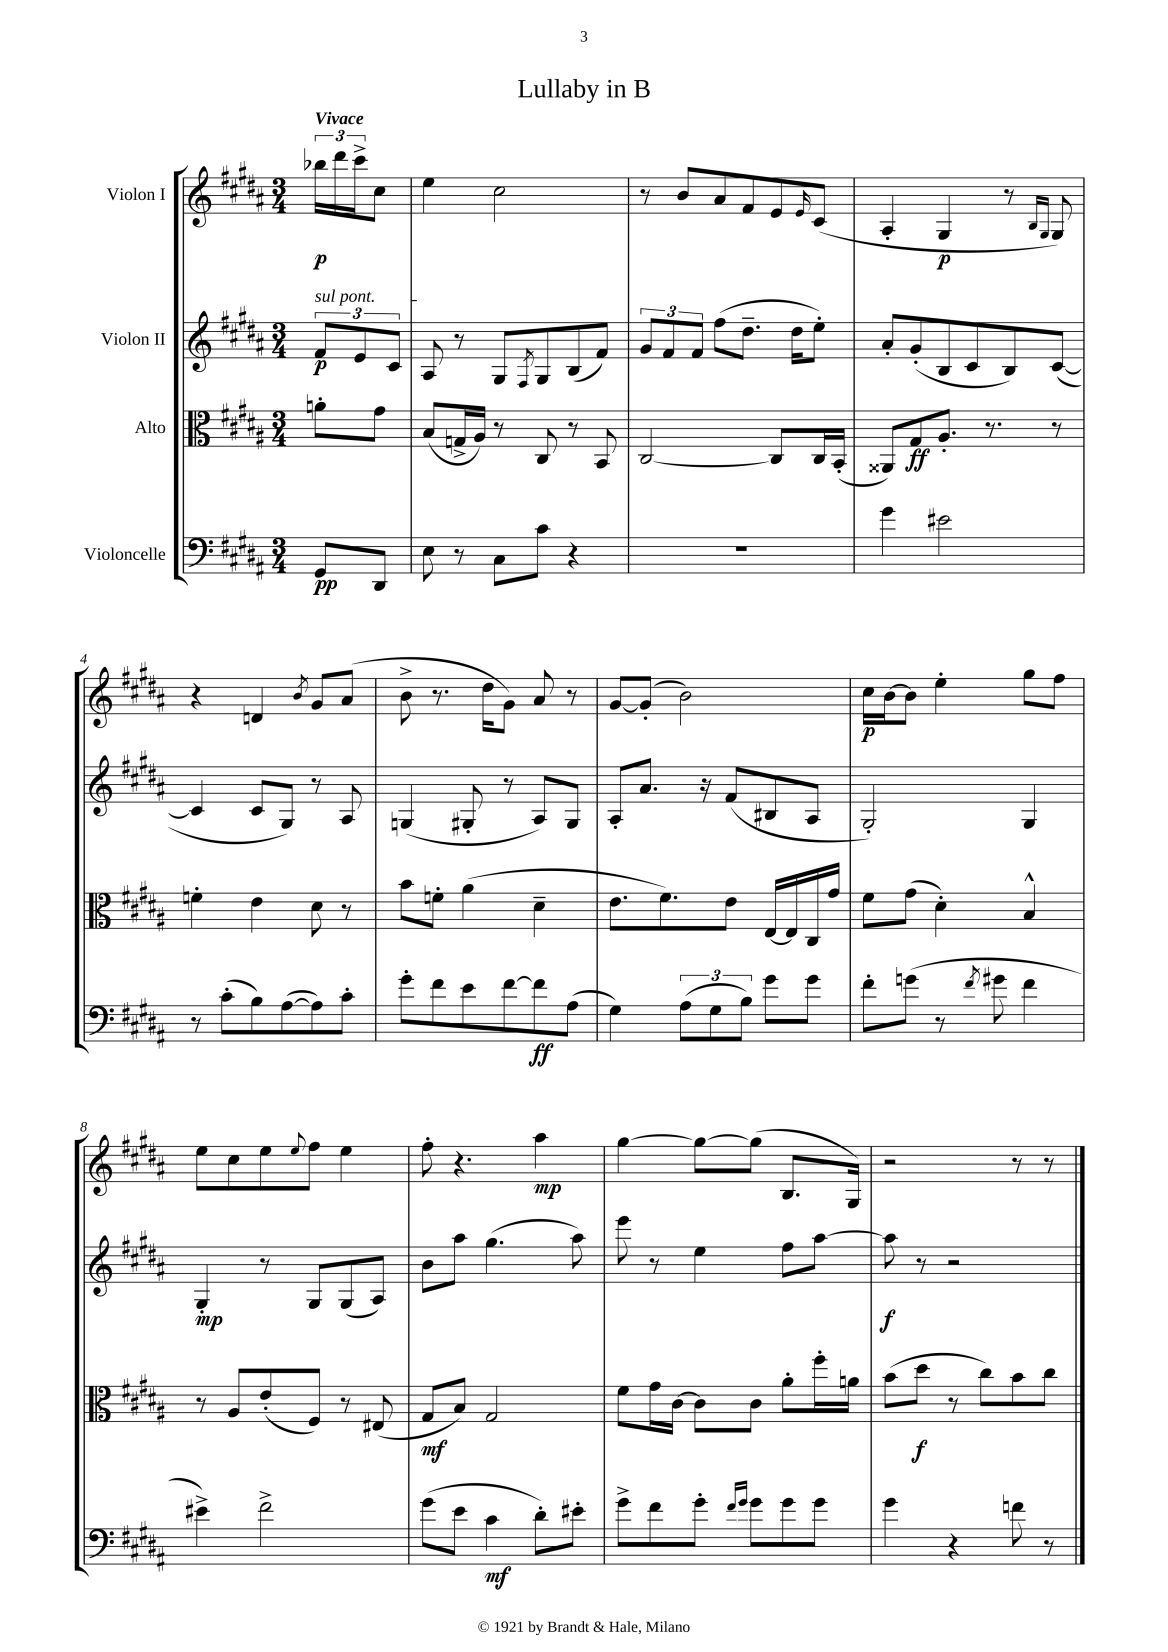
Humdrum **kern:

**kern	**dynam	**kern	**dynam	**kern	**dynam	**kern	**dynam
*part4	*part4	*part3	*part3	*part2	*part2	*part1	*part1
*staff4	*staff4	*staff3	*staff3	*staff2	*staff2	*staff1	*staff1
*I"Violoncelle	*	*I"Alto	*	*I"Violon II	*	*I"Violon I	*
*clefF4	*	*clefC3	*	*clefG2	*	*clefG2	*
*k[f#c#g#d#a#]	*	*k[f#c#g#d#a#]	*	*k[f#c#g#d#a#]	*	*k[f#c#g#d#a#]	*
*M3/4	*	*M3/4	*	*M3/4	*	*M3/4	*
=	=	=	=	=	=	=	=
!	!	!	!	!	!	!LO:TX:a:B:t=Vivace	!
!	!	!	!	!LO:TX:a:i:t=sul pont.	!	!	!
8GG#/L	pp	8an'\L	.	12f#/L	p	24bb-X\LL	p
.	.	.	.	.	.	24ddd#\	.
.	.	.	.	12e/	.	24ccc#^\J	.
8DD#/J	.	8g#\J	.	.	.	8cc#\J	.
.	.	.	.	12c#/J	.	.	.
=1	=1	=1	=1	=1	=1	=1	=1
8E\	.	(8B/L	.	8A#/	.	4ee\	.
8r	.	16Gn^/L	.	8r	.	.	.
.	.	16A#/JJ)	.	.	.	.	.
8C#\L	.	8r	.	8G#/L	.	2cc#\	.
.	.	.	.	8qF#/	.	.	.
8c#\J	.	8C#/	.	8G#/	.	.	.
4r	.	8r	.	(8B/	.	.	.
.	.	8BB/	.	8f#/J)	.	.	.
=2	=2	=2	=2	=2	=2	=2	=2
2.r	.	[2C#/	.	12g#/L	.	8r	.
.	.	.	.	12f#/	.	.	.
.	.	.	.	.	.	8b/L	.
.	.	.	.	12f#/J	.	.	.
.	.	.	.	(8ff#\L	.	8a#/	.
.	.	.	.	8.dd#~\J	.	8f#/	.
.	.	8C#/L]	.	.	.	8e/	.
.	.	.	.	16dd#\KL	.	.	.
.	.	.	.	.	.	16qqe/	.
.	.	16C#/L	.	8ee'\J)	.	(8c#/J	.
.	.	(16BB'/JJ	.	.	.	.	.
=3	=3	=3	=3	=3	=3	=3	=3
4g#\	.	8AA##X/L)	.	8a#'/L	.	4A#'/	.
.	.	8G#/	ff	(8g#'/	.	.	.
2e#X\	.	8.A#'/J	.	8B/	.	4G#/	p
.	.	.	.	8c#/	.	.	.
.	.	8.r	.	.	.	.	.
.	.	.	.	8B/)	.	8r	.
.	.	.	.	.	.	16qqB/LL	.
.	.	.	.	.	.	16qqG#/JJ	.
.	.	8r	.	([8c#/J	.	8G#/)	.
!!LO:LB:g=z
=4	=4	=4	=4	=4	=4	=4	=4
8r	.	4fn'\	.	4c#/]	.	4r	.
(8c#'\L	.	.	.	.	.	.	.
8B\)	.	4e\	.	8c#/L	.	4dn/	.
([8A#\	.	.	.	8G#/J)	.	.	.
.	.	.	.	.	.	8qb/	.
8A#\])	.	8d#\	.	8r	.	8g#/L	.
8c#'\J	.	8r	.	8A#/	.	(8a#/J	.
=5	=5	=5	=5	=5	=5	=5	=5
8g#'\L	.	8b\L	.	(4Gn/	.	8b^\	.
8f#\	.	8fn'\J	.	.	.	8.r	.
8e\	.	(4a#\	.	8G#X'/	.	.	.
.	.	.	.	.	.	16dd#\KL	.
[8f#\	.	.	.	8r	.	8g#\J)	.
8f#\]	ff	4d#~\	.	8A#/L)	.	8a#/	.
(8A#\J	.	.	.	8G#/J	.	8r	.
=6	=6	=6	=6	=6	=6	=6	=6
4G#\)	.	8.e\L	.	8A#'/L	.	[8g#/L	.
.	.	.	.	8.a#/J	.	(8g#'/J]	.
.	.	8.f#\)	.	.	.	.	.
(12A#\L	.	.	.	.	.	2b\)	.
.	.	.	.	16r	.	.	.
12G#\	.	.	.	.	.	.	.
.	.	8e\J	.	(8f#/L	.	.	.
12B\J)	.	.	.	.	.	.	.
8g#\L	.	[16E/LL	.	8B#X/	.	.	.
.	.	16E/]	.	.	.	.	.
8g#\J	.	16C#/	.	8A#/J	.	.	.
.	.	16g#/JJ	.	.	.	.	.
=7	=7	=7	=7	=7	=7	=7	=7
8f#'\L	.	8f#\L	.	2G#'/)	.	16cc#\LL	p
.	.	.	.	.	.	[16b\J	.
(8gn\J	.	(8g#\J	.	.	.	8b\J]	.
8r	.	4d#'\)	.	.	.	4ee'\	.
8qf#/	.	.	.	.	.	.	.
8g#X\	.	.	.	.	.	.	.
4f#\	.	4B^^/	.	4G#/	.	8gg#\L	.
.	.	.	.	.	.	8ff#\J	.
!!LO:LB:g=z
=8	=8	=8	=8	=8	=8	=8	=8
4e#X^\)	.	8r	.	4G#'/	mp	8ee\L	.
.	.	8A#/L	.	.	.	8cc#\	.
2f#^\	.	(8e'/	.	8r	.	8ee\	.
.	.	.	.	.	.	8qqee/	.
.	.	8F#/J)	.	8G#/L	.	8ff#\J	.
.	.	8r	.	(8G#/	.	4ee\	.
.	.	(8E#X/	.	8A#/J)	.	.	.
=9	=9	=9	=9	=9	=9	=9	=9
(8g#\L	.	8G#/L	mf	8b\L	.	8ff#'\	.
8e\J	.	8B/J)	.	8aa#\J	.	4.r	.
4c#\	mf	2G#/	.	(4.gg#\	.	.	.
8d#'\L)	.	.	.	.	.	4aa#\	mp
8e#X'\J	.	.	.	8aa#\)	.	.	.
=10	=10	=10	=10	=10	=10	=10	=10
8g#^\L	.	8f#\L	.	8eee\	.	[4gg#\	.
8f#\	.	16g#\L	.	8r	.	.	.
.	.	[16c#\JJ	.	.	.	.	.
8g#'\J	.	8c#\L]	.	4ee\	.	8gg#\L_	.
16qqf#/LL	.	.	.	.	.	.	.
16qqg#/JJ	.	.	.	.	.	.	.
8g#\L	.	8c#\J	.	.	.	(8gg#\J]	.
8g#\	.	8a#'\L	.	8ff#\L	.	8.B/L	.
8g#\J	.	16ff#'\L	.	[8aa#\J	.	.	.
.	.	16an\JJ	.	.	.	16G#/Jk)	.
=11	=11	=11	=11	=11	=11	=11	=11
4g#\	.	(8b\L	.	8aa#\]	f	2r	.
.	.	8dd#\J	f	8r	.	.	.
4r	.	8r	.	2r	.	.	.
.	.	8cc#\L)	.	.	.	.	.
8fn\	.	8b\	.	.	.	8r	.
8r	.	8cc#\J	.	.	.	8r	.
==	==	==	==	==	==	==	==
*-	*-	*-	*-	*-	*-	*-	*-
